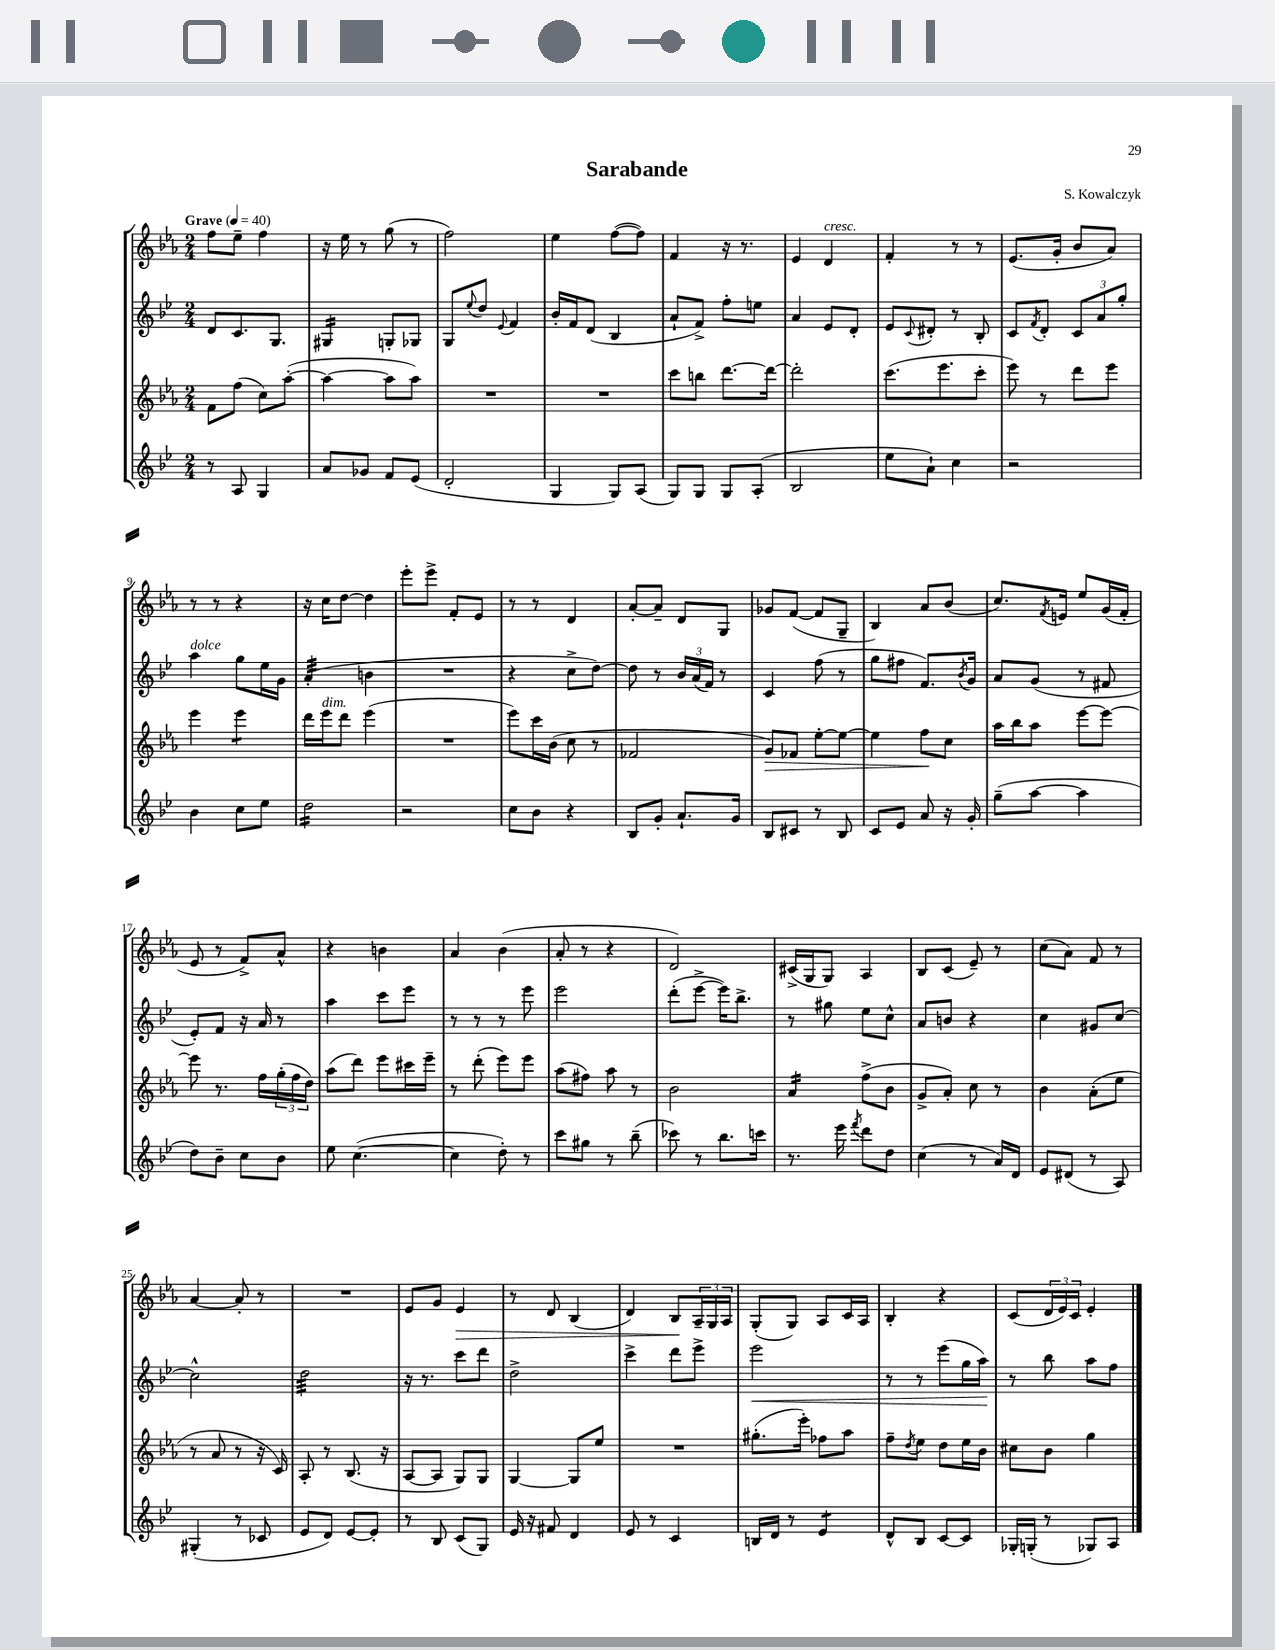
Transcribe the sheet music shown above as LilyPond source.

\header { title = "Sarabande" composer = "S. Kowalczyk" }
<<
\new StaffGroup <<
\new Staff = "s0" {
    \clef treble \key ees \major \numericTimeSignature \time 2/4 \tempo "Grave" 4 = 40
    f''8 ees''8-- f''4 |
    r16 ees''16 r8 g''8( r8 |
    f''2) |
    ees''4 f''8~( f''8) |
    f'4 r16 r8. |
    ees'4 d'4^\markup { \italic "cresc." } |
    f'4-. r8 r8 |
    ees'8.( g'16-. bes'8 aes'8) |
    r8 r8 r4 |
    r16 c''16 d''8~ d''4 |
    ees'''8-. ees'''8-> f'8-. ees'8 |
    r8 r8 d'4 |
    aes'8~-. aes'8-- d'8 g8 |
    ges'8 f'8~( f'8 g8-- |
    bes4) aes'8 bes'8( |
    c''8.) \acciaccatura { f'8 } e'16 ees''8 g'16( f'16-. |
    ees'8 r8 f'8->) aes'8-^ |
    r4 b'4 |
    aes'4 bes'4( |
    aes'8-. r8 r4 |
    d'2) |
    cis'16->( g16 g8) aes4 |
    bes8 c'8( ees'8--) r8 |
    c''8( aes'8) f'8 r8 |
    aes'4~ aes'8-. r8 |
    R2 |
    ees'8 g'8 ees'4\> |
    r8 d'8 bes4( |
    d'4) bes8\! \tuplet 3/2 { aes16-- g16 aes16 } |
    g8-.( g8) aes8 c'16 aes16 |
    bes4-. r4 |
    c'8( \tuplet 3/2 { d'16 ees'16) c'16 } ees'4-. \bar "|." |
}
\new Staff = "s1" {
    \clef treble \key bes \major \numericTimeSignature \time 2/4
    d'8 c'8. g8. |
    gis4:16 g8-. ges8 |
    g8 \appoggiatura { ees''8 } d''8 \appoggiatura { ees'8 } f'4 |
    bes'16-. f'16 d'8( bes4 |
    a'8-! f'8->) f''8-. e''8 |
    a'4 ees'8 d'8-. |
    ees'8 \appoggiatura { c'8 } dis'8-. r8 bes8-. |
    c'8 \acciaccatura { f'8 } d'8-. \tuplet 3/2 { c'8 a'8 g''8-. } |
    a''4^\markup { \italic "dolce" } g''8 ees''16 g'16 |
    a'4:32-.( b'4 |
    R2 |
    r4 c''8-> d''8~) |
    d''8 r8 \tuplet 3/2 { bes'16 a'16( f'16) } r8 |
    c'4 f''8( r8 |
    g''8 fis''8 f'8.) \acciaccatura { bes'8 } g'16 |
    a'8 g'8( r8 fis'8 |
    ees'8-.) f'8 r16 a'16 r8 |
    a''4 c'''8 ees'''8 |
    r8 r8 r8 ees'''8 |
    ees'''2 |
    d'''8-.( ees'''8~-> ees'''16) bes''8.-> |
    r8 gis''8 ees''8 c''8-^ |
    a'8 b'8 r4 |
    c''4 gis'8 c''8~ |
    c''2-^ |
    d''2:32 |
    r16 r8. c'''8 d'''8 |
    d''2-> |
    c'''4-> d'''8 ees'''8-> |
    ees'''2\< |
    r8 r8 ees'''8( g''16 a''16\!) |
    r8 bes''8 a''8 f''8 \bar "|." |
}
\new Staff = "s2" {
    \clef treble \key ees \major \numericTimeSignature \time 2/4
    f'8 f''8( c''8) aes''8~-.( |
    aes''4~ aes''8 aes''8) |
    R2 |
    R2 |
    c'''8 b''8 d'''8.~ d'''16~ |
    d'''2-. |
    c'''8.( ees'''8. c'''8-. |
    ees'''8) r8 d'''8 ees'''8 |
    ees'''4 ees'''4:8 |
    d'''16 ees'''16^\markup { \italic "dim." } d'''8 ees'''4( |
    R2 |
    ees'''8) c'''16 bes'16( c''8 r8 |
    fes'2 |
    g'8\>) fes'8 ees''8~-. ees''8~ |
    ees''4 f''8\! c''8 |
    aes''16 bes''16 aes''8 ees'''8~ ees'''8~ |
    ees'''8 r8. f''16 \tuplet 3/2 { g''16-.( f''16 d''16) } |
    aes''8( d'''8) ees'''8 cis'''16 ees'''16-- |
    r8 d'''8-.( ees'''8) ees'''8 |
    aes''8( fis''8) aes''8 r8 |
    bes'2 |
    aes'4:16 f''8->( bes'8 |
    g'8-> aes'8-.) c''8 r8 |
    bes'4 aes'8-.( ees''8 |
    r8 aes'8 r8 r16 c'16) |
    aes8-. r8 bes8.( r16 |
    aes8~ aes8 g8) g8 |
    g4~ g8 ees''8 |
    R2 |
    gis''8.-.( ees'''16-.) fes''8 aes''8 |
    f''8-- \acciaccatura { d''8 } ees''8 d''8 ees''16 bes'16 |
    cis''8 bes'8 g''4 \bar "|." |
}
\new Staff = "s3" {
    \clef treble \key bes \major \numericTimeSignature \time 2/4
    r8 a8 g4 |
    a'8 ges'8 f'8 ees'8( |
    d'2-. |
    g4 g8) a8( |
    g8) g8 g8 a8-.( |
    bes2 |
    ees''8 a'8-!) c''4 |
    r2 |
    bes'4 c''8 ees''8 |
    d''2:16 |
    r2 |
    c''8 bes'8 r4 |
    bes8 g'8-. a'8.-! g'16 |
    bes8 cis'8 r8 bes8 |
    c'8 ees'8 a'8 r16 g'16-. |
    g''8--( a''8~ a''4 |
    d''8) bes'8-- c''8 bes'8 |
    ees''8 c''4.~( |
    c''4 d''8-.) r8 |
    c'''8 gis''8 r8 bes''8--( |
    ces'''8) r8 bes''8. c'''16 |
    r8. ees'''16 \acciaccatura { f'''8 } d'''8 d''8 |
    c''4( r8 a'16) d'16 |
    ees'8 dis'8( r8 a8) |
    gis4-.( r8 ces'8 |
    ees'8 d'8) ees'8~ ees'8-. |
    r8 bes8 c'8( g8) |
    ees'16 r16 fis'8 d'4 |
    ees'8 r8 c'4 |
    b16 d'16 r8 ees'4:8 |
    d'8-^ bes8 c'8~ c'8 |
    ges16-. g16-.( r8 ges8) a8 \bar "|." |
}
>>
>>
